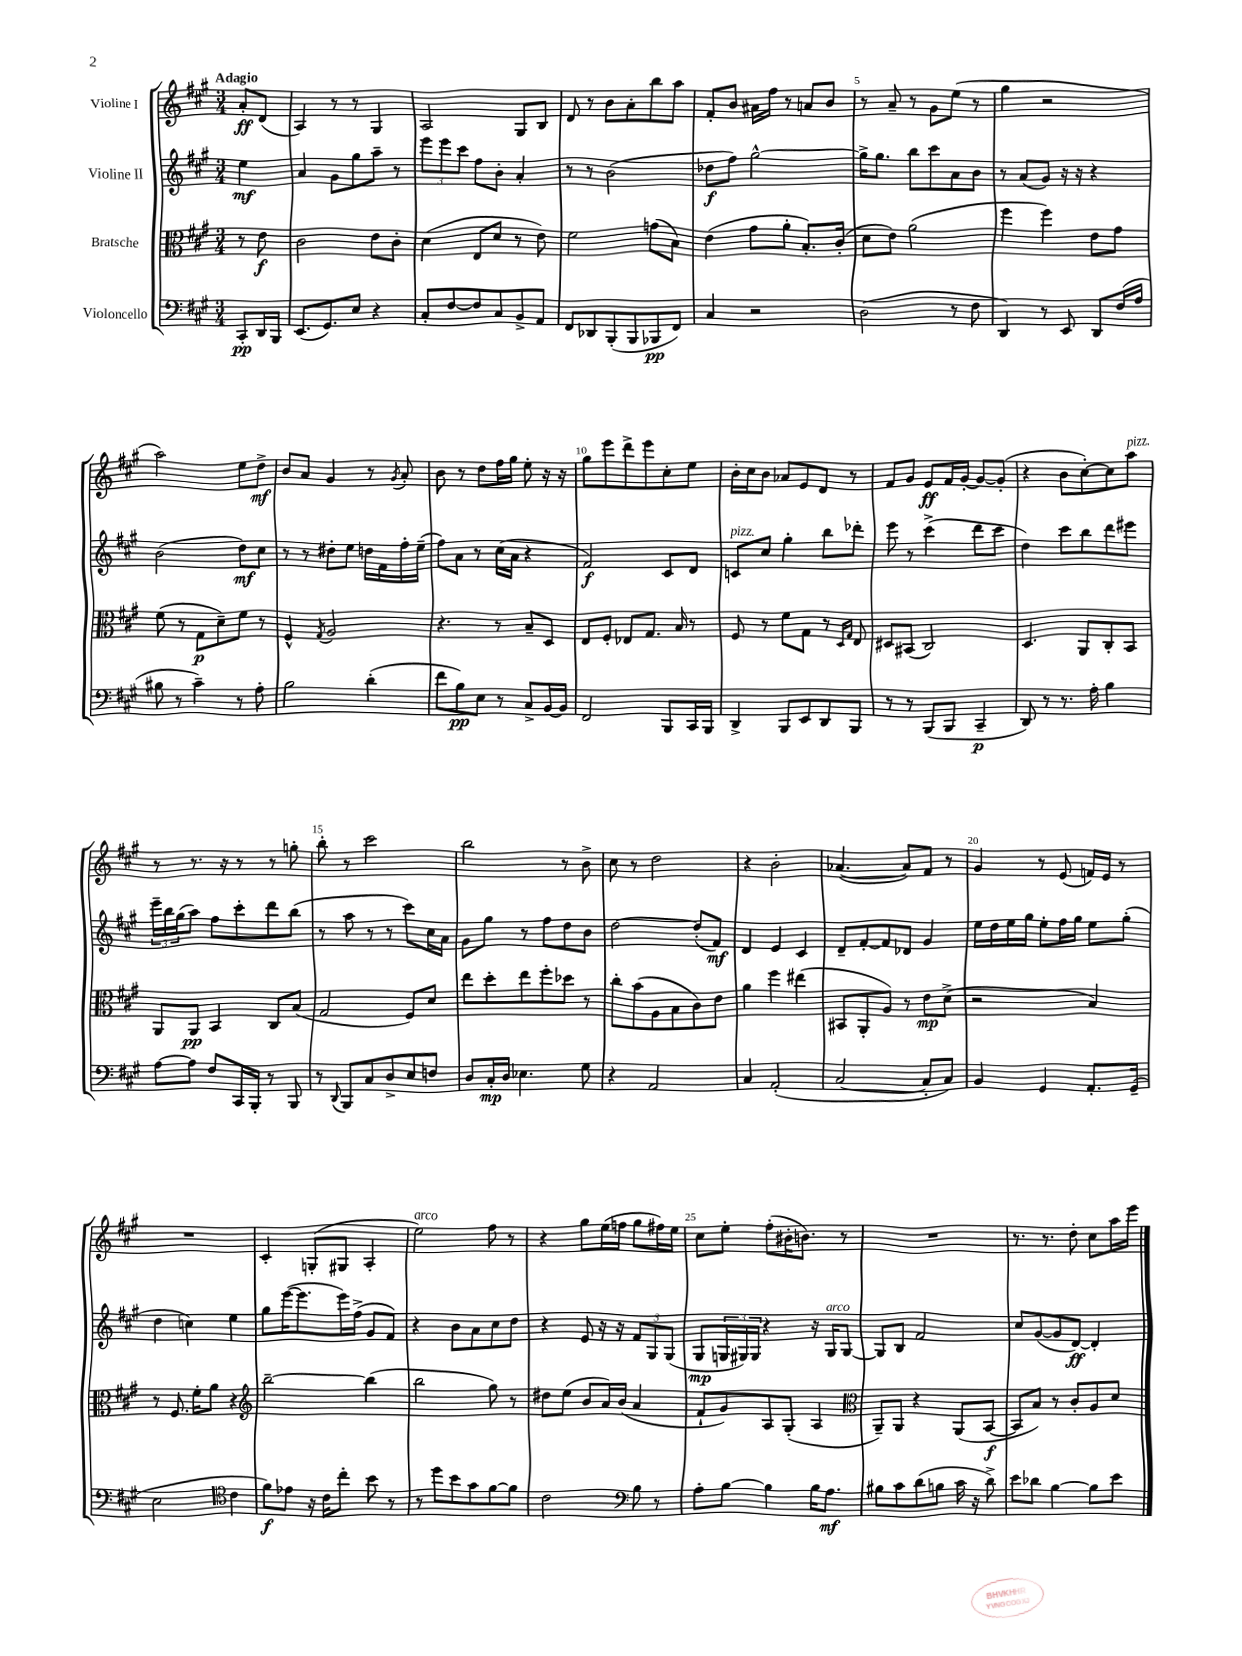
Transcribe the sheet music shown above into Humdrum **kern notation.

**kern	**dynam	**kern	**dynam	**kern	**dynam	**kern	**dynam
*part4	*part4	*part3	*part3	*part2	*part2	*part1	*part1
*staff4	*staff4	*staff3	*staff3	*staff2	*staff2	*staff1	*staff1
*I"Violoncello	*	*I"Bratsche	*	*I"Violine II	*	*I"Violine I	*
*clefF4	*	*clefC3	*	*clefG2	*	*clefG2	*
*k[f#c#g#]	*	*k[f#c#g#]	*	*k[f#c#g#]	*	*k[f#c#g#]	*
*M3/4	*	*M3/4	*	*M3/4	*	*M3/4	*
=	=	=	=	=	=	=	=
!	!	!	!	!	!	!LO:TX:a:B:t=Adagio	!
8CC#'/L	pp	8r	.	4ee\	mf	8a'/L	ff
16DD/L	.	8e\	f	.	.	(8d/J	.
16BBB/JJ	.	.	.	.	.	.	.
=1	=1	=1	=1	=1	=1	=1	=1
(8.EE/L	.	2c#\	.	4a/	.	4A/)	.
8.GG#/)	.	.	.	.	.	.	.
.	.	.	.	8g#\L	.	8r	.
8E/J	.	.	.	8gg#\	.	8r	.
4r	.	8e\L	.	8aa~\J	.	4G#/	.
.	.	8c#'\J	.	8r	.	.	.
=2	=2	=2	=2	=2	=2	=2	=2
8C#'/L	.	(4d\	.	12eee\L	.	2A/	.
.	.	.	.	12eee\	.	.	.
[8F#/	.	.	.	.	.	.	.
.	.	.	.	12ccc#\J	.	.	.
8F#/]	.	8E/L	.	8ff#\L	.	.	.
8C#/	.	8d/J	.	8b'\J	.	.	.
8BB^/	.	8r	.	4a'/	.	8G#/L	.
8AA/J	.	8e\)	.	.	.	8B/J	.
=3	=3	=3	=3	=3	=3	=3	=3
8FF#/L	.	2f#\	.	8r	.	8d/	.
8DD-X/	.	.	.	8r	.	8r	.
(8BBB'/	.	.	.	(2b\	.	8b\L	.
8BBB/	.	.	.	.	.	8a'\	.
8BBB-X/	pp	(8gn\L	.	.	.	8bb\	.
8FF#/J)	.	8B\J)	.	.	.	8aa\J	.
=4	=4	=4	=4	=4	=4	=4	=4
4C#/	.	(4e\	.	8dd-X\L	f	8f#'/L	.
.	.	.	.	8ff#\J)	.	8b/J	.
2r	.	8g#\L	.	[2gg#^^\	.	16a#X\LL	.
.	.	.	.	.	.	16ff#\JJ	.
.	.	8a'\J	.	.	.	8r	.
.	.	8.B'/L)	.	.	.	8an/L	.
.	.	.	.	.	.	8b/J	.
.	.	(16c#'/Jk	.	.	.	.	.
=5	=5	=5	=5	=5	=5	=5	=5
(2D\	.	8d\L	.	16gg#^\KL]	.	8r	.
.	.	.	.	8.gg#\J	.	.	.
.	.	8e\J)	.	.	.	8a~/	.
.	.	(2a\	.	8bb\L	.	8r	.
.	.	.	.	8ccc#\	.	8g#\L	.
8r	.	.	.	8a\	.	(8ee\J	.
8F#\	.	.	.	8b\J	.	8r	.
=6	=6	=6	=6	=6	=6	=6	=6
4DD/)	.	4ff#\	.	8r	.	4gg#\	.
.	.	.	.	(8a/L	.	.	.
8r	.	4ff#\)	.	8g#/J)	.	2r	.
8EE/	.	.	.	16r	.	.	.
.	.	.	.	16r	.	.	.
8DD/L	.	8e\L	.	4r	.	.	.
(16F#/L	.	8g#\J	.	.	.	.	.
16A/JJ	.	.	.	.	.	.	.
!!LO:LB:g=z
=7	=7	=7	=7	=7	=7	=7	=7
8B#X\	.	(8f#\	.	(2b\	.	2aa\)	.
8r	.	8r	.	.	.	.	.
4c#~\)	.	8G#\L	p	.	.	.	.
.	.	8d~\)	.	.	.	.	.
8r	.	8f#\J	.	8dd\L)	mf	8ee\L	.
8A'\	.	8r	.	8cc#\J	.	8dd^\J	mf
=8	=8	=8	=8	=8	=8	=8	=8
2B\	.	4F#^^/	.	8r	.	8b/L	.
.	.	.	.	8r	.	8a/J	.
.	.	8qG#/	.	.	.	.	.
.	.	2A/	.	8dd#X'\L	.	4g#/	.
.	.	.	.	8ee\J	.	.	.
(4d'\	.	.	.	16ddn\LL	.	8r	.
.	.	.	.	16f#\	.	.	.
.	.	.	.	.	.	8qg#/	.
.	.	.	.	16ff#'\	.	8a'/	.
.	.	.	.	(16ee~\JJ	.	.	.
=9	=9	=9	=9	=9	=9	=9	=9
8f#\L	.	4.r	.	8ff#\L)	.	8b\	.
8B\)	pp	.	.	8a\J	.	8r	.
8E\J	.	.	.	8r	.	8dd\L	.
8r	.	8r	.	(16cc#\LL	.	16ff#\L	.
.	.	.	.	16a\JJ	.	16gg#\JJ	.
8C#^/L	.	8B~/L	.	4r	.	8ee'\	.
[16BB/L	.	8D/J	.	.	.	16r	.
16BB/JJ]	.	.	.	.	.	16r	.
=10	=10	=10	=10	=10	=10	=10	=10
2FF#/	.	8E/L	.	2f#/)	f	8gg#\L	.
.	.	8F#'/J	.	.	.	8eee\	.
.	.	8E-X/L	.	.	.	8ddd^\	.
.	.	8.G#/J	.	.	.	8eee\	.
8BBB/L	.	.	.	8c#/L	.	8cc#'\	.
.	.	16B/	.	.	.	.	.
16CC#/L	.	8r	.	8d/J	.	8ee\J	.
16BBB/JJ	.	.	.	.	.	.	.
=11	=11	=11	=11	=11	=11	=11	=11
!	!	!	!	!LO:TX:a:i:t=pizz.	!	!	!
4DD^/	.	8F#/	.	8cn/L	.	16b'\LL	.
.	.	.	.	.	.	16cc#\J	.
.	.	8r	.	8cc#/J	.	8b\J	.
8BBB/L	.	8f#\L	.	4gg#'\	.	8a-X/L	.
8EE/	.	8G#\J	.	.	.	8e/	.
8DD/	.	8r	.	8bb\L	.	8d/J	.
.	.	16qqD/LL	.	.	.	.	.
.	.	16qqG#/JJ	.	.	.	.	.
8BBB/J	.	8E/	.	8ddd-X'\J	.	8r	.
=12	=12	=12	=12	=12	=12	=12	=12
8r	.	8D#X/L	.	8eee\	.	8f#/L	.
8r	.	(8BB#X/J	.	8r	.	8g#/J	.
(8BBB/L	.	2C#/)	.	(4ccc#^\	.	8e/L	ff
8BBB/J	.	.	.	.	.	16f#/L	.
.	.	.	.	.	.	[16g#'/JJ	.
4CC#~/	p	.	.	8ddd\L	.	8g#/L_	.
.	.	.	.	8ccc#\J	.	(8g#'/J]	.
=13	=13	=13	=13	=13	=13	=13	=13
8DD/)	.	4.D/	.	4dd\)	.	4r	.
8r	.	.	.	.	.	.	.
8.r	.	.	.	8ccc#\L	.	8b\L	.
.	.	8AA/L	.	8bb\	.	[8cc#'\)	.
16A'\	.	.	.	.	.	.	.
4B\	.	8C#'/	.	8ddd\	.	8cc#\]	.
!	!	!	!	!	!	!LO:TX:a:i:t=pizz.	!
.	.	8BB/J	.	8eee#X\J	.	8aa\J	.
!!LO:LB:g=z
=14	=14	=14	=14	=14	=14	=14	=14
[8A\L	.	8AA/L	.	24eee~\LL	.	8r	.
.	.	.	.	24bb\	.	.	.
.	.	.	.	(24gg#\J	.	.	.
8A\J]	.	8AA/J	pp	8aa\J)	.	8.r	.
8F#/L	.	4BB/	.	8ff#\L	.	.	.
.	.	.	.	.	.	16r	.
16CC#/L	.	.	.	8ccc#'\	.	8r	.
16BBB'/JJ	.	.	.	.	.	.	.
8r	.	8C#/L	.	8ddd\	.	8r	.
8BBB/	.	(8B/J	.	(8bb\J	.	8ggn'\	.
=15	=15	=15	=15	=15	=15	=15	=15
8r	.	2G#/	.	8r	.	8bb'\	.
8qqDD/	.	.	.	.	.	.	.
8BBB/L	.	.	.	8aa\	.	8r	.
8C#/	.	.	.	8r	.	2ccc#\	.
8D^/	.	.	.	8r	.	.	.
8E/	.	8F#/L)	.	8ccc#\L)	.	.	.
8Fn/J	.	8d/J	.	16cc#\L	.	.	.
.	.	.	.	16a\JJ	.	.	.
=16	=16	=16	=16	=16	=16	=16	=16
8D/L	.	8ee\L	.	8g#\L	.	2bb\	.
16C#'/L	mp	8dd'\	.	8gg#\J	.	.	.
16D/JJ	.	.	.	.	.	.	.
4.E-X\	.	8ee\	.	8r	.	.	.
.	.	8ff#'\	.	8ff#\L	.	.	.
.	.	8dd-X\J	.	8dd\	.	8r	.
8G#\	.	8r	.	8b\J	.	8b^\	.
=17	=17	=17	=17	=17	=17	=17	=17
4r	.	8cc#'\L	.	[2dd\	.	8cc#\	.
.	.	(8b\	.	.	.	8r	.
2AA/	.	8A\	.	.	.	2dd\	.
.	.	8B\	.	.	.	.	.
.	.	8c#\)	.	(8dd'/L]	.	.	.
.	.	8e\J	.	8f#/J)	mf	.	.
=18	=18	=18	=18	=18	=18	=18	=18
4C#/	.	4a\	.	4d/	.	4r	.
(2AA'/	.	4ff#\	.	4e/	.	2b'\	.
.	.	(4ee#X\	.	4c#/	.	.	.
=19	=19	=19	=19	=19	=19	=19	=19
[2C#/	.	8BB#X/L	.	8d~/L	.	([4.a-X/	.
.	.	8AA'/	.	[8f#'/	.	.	.
.	.	8A/J)	.	8f#/]	.	.	.
.	.	8r	.	8d-X/J	.	8a-/L])	.
8C#'/L]	.	8e\L	mp	4g#/	.	8f#/J	.
8C#/J)	.	(8d^\J	.	.	.	8r	.
=20	=20	=20	=20	=20	=20	=20	=20
4BB/	.	2r	.	16ee\LL	.	4g#/	.
.	.	.	.	16dd\	.	.	.
.	.	.	.	16ee\	.	.	.
.	.	.	.	16gg#\JJ	.	.	.
4GG#/	.	.	.	8ee'\L	.	8r	.
.	.	.	.	16ff#\L	.	(8e/	.
.	.	.	.	16gg#\JJ	.	.	.
8.AA'/L	.	4B/)	.	8ee\L	.	16fn/LL)	.
.	.	.	.	.	.	16e/JJ	.
.	.	.	.	(8gg#'\J	.	8r	.
(16GG#~/Jk	.	.	.	.	.	.	.
!!LO:LB:g=z
=21	=21	=21	=21	=21	=21	=21	=21
2E\	.	8r	.	4dd\	.	2.r	.
.	.	8.F#/	.	.	.	.	.
.	.	.	.	4ccn\)	.	.	.
.	.	16f#'\KL	.	.	.	.	.
.	.	8a\J	.	.	.	.	.
*clefC4	*	*	*	*	*	*	*
4c#\	.	4r	.	4ee\	.	.	.
=22	=22	=22	=22	=22	=22	=22	=22
*	*	*clefG2	*	*	*	*	*
8f#\L)	f	[2bb~\	.	8gg#\L	.	4c#'/	.
8e-X\J	.	.	.	([16eee\K	.	.	.
.	.	.	.	8.eee\]	.	.	.
16r	.	.	.	.	.	(8Gn'/L	.
16c#\KL	.	.	.	.	.	.	.
8cc#'\J	.	.	.	16eee\L)	.	8G#X/J	.
.	.	.	.	(16ff#^\JJ	.	.	.
8b\	.	(4bb\]	.	8g#/L	.	4A'/	.
8r	.	.	.	8f#/J)	.	.	.
=23	=23	=23	=23	=23	=23	=23	=23
!	!	!	!	!	!	!LO:TX:a:i:t=arco	!
8r	.	2bb\	.	4r	.	2ee\)	.
8dd\L	.	.	.	.	.	.	.
8b\	.	.	.	8b\L	.	.	.
8g#\	.	.	.	8a\	.	.	.
[8f#\	.	8gg#\)	.	8cc#\	.	8ff#\	.
8f#\J]	.	8r	.	8dd\J	.	8r	.
=24	=24	=24	=24	=24	=24	=24	=24
2c#\	.	8dd#X\L	.	4r	.	4r	.
.	.	(8ee\J	.	.	.	.	.
.	.	8b/L	.	8e/	.	8gg#\L	.
.	.	16a/L)	.	16r	.	(16ee\L	.
.	.	(16b/JJ	.	16r	.	16ffn\JJ	.
*clefF4	*	*	*	*	*	*	*
8B\	.	4a/	.	12f#/L	.	8gg#\L	.
.	.	.	.	12G#/	.	.	.
8r	.	.	.	.	.	16ff#X\L)	.
.	.	.	.	(12G#/J	.	.	.
.	.	.	.	.	.	16ee\JJ	.
=25	=25	=25	=25	=25	=25	=25	=25
8A'\L	.	8f#`/L	.	8G#/L	mp	8cc#\L	.
[8B\J	.	8g#/)	.	24Gn/L	.	8ee'\J	.
.	.	.	.	24G#X/)	.	.	.
.	.	.	.	24G#/JJ	.	.	.
4B\]	.	8A/	.	4r	.	(8ff#'\L	.
.	.	(8G#'/J	.	.	.	16b#X'\K	.
.	.	.	.	.	.	8.bn\J)	.
16B\KL	.	4A/	.	16r	.	.	.
!	!	!	!	!LO:TX:a:i:t=arco	!	!	!
8.A\J	mf	.	.	16G#/KL	.	.	.
.	.	.	.	[8G#/J	.	8r	.
=26	=26	=26	=26	=26	=26	=26	=26
*	*	*clefC3	*	*	*	*	*
8B#X\L	.	8AA~/L)	.	8G#/L]	.	2.r	.
8c#\	.	8AA/J	.	8B/J	.	.	.
(8d\	.	4r	.	2f#/	.	.	.
8Bn\J	.	.	.	.	.	.	.
16c#\	.	(8AA/L	.	.	.	.	.
16r	.	.	.	.	.	.	.
8d^\)	.	[8BB/J	f	.	.	.	.
=27	=27	=27	=27	=27	=27	=27	=27
8e\L	.	8BB/L]	.	8cc#/L	.	8.r	.
8d-X\J	.	8B/J)	.	([8g#/	.	.	.
.	.	.	.	.	.	8.r	.
[4B\	.	8r	.	8g#/]	.	.	.
.	.	8c#'/L	.	[8d/J)	ff	8dd'\	.
8B\L]	.	8A/	.	4d'/]	.	8cc#\L	.
8e\J	.	8d/J	.	.	.	16aa\L	.
.	.	.	.	.	.	16eee\JJ	.
==	==	==	==	==	==	==	==
*-	*-	*-	*-	*-	*-	*-	*-
